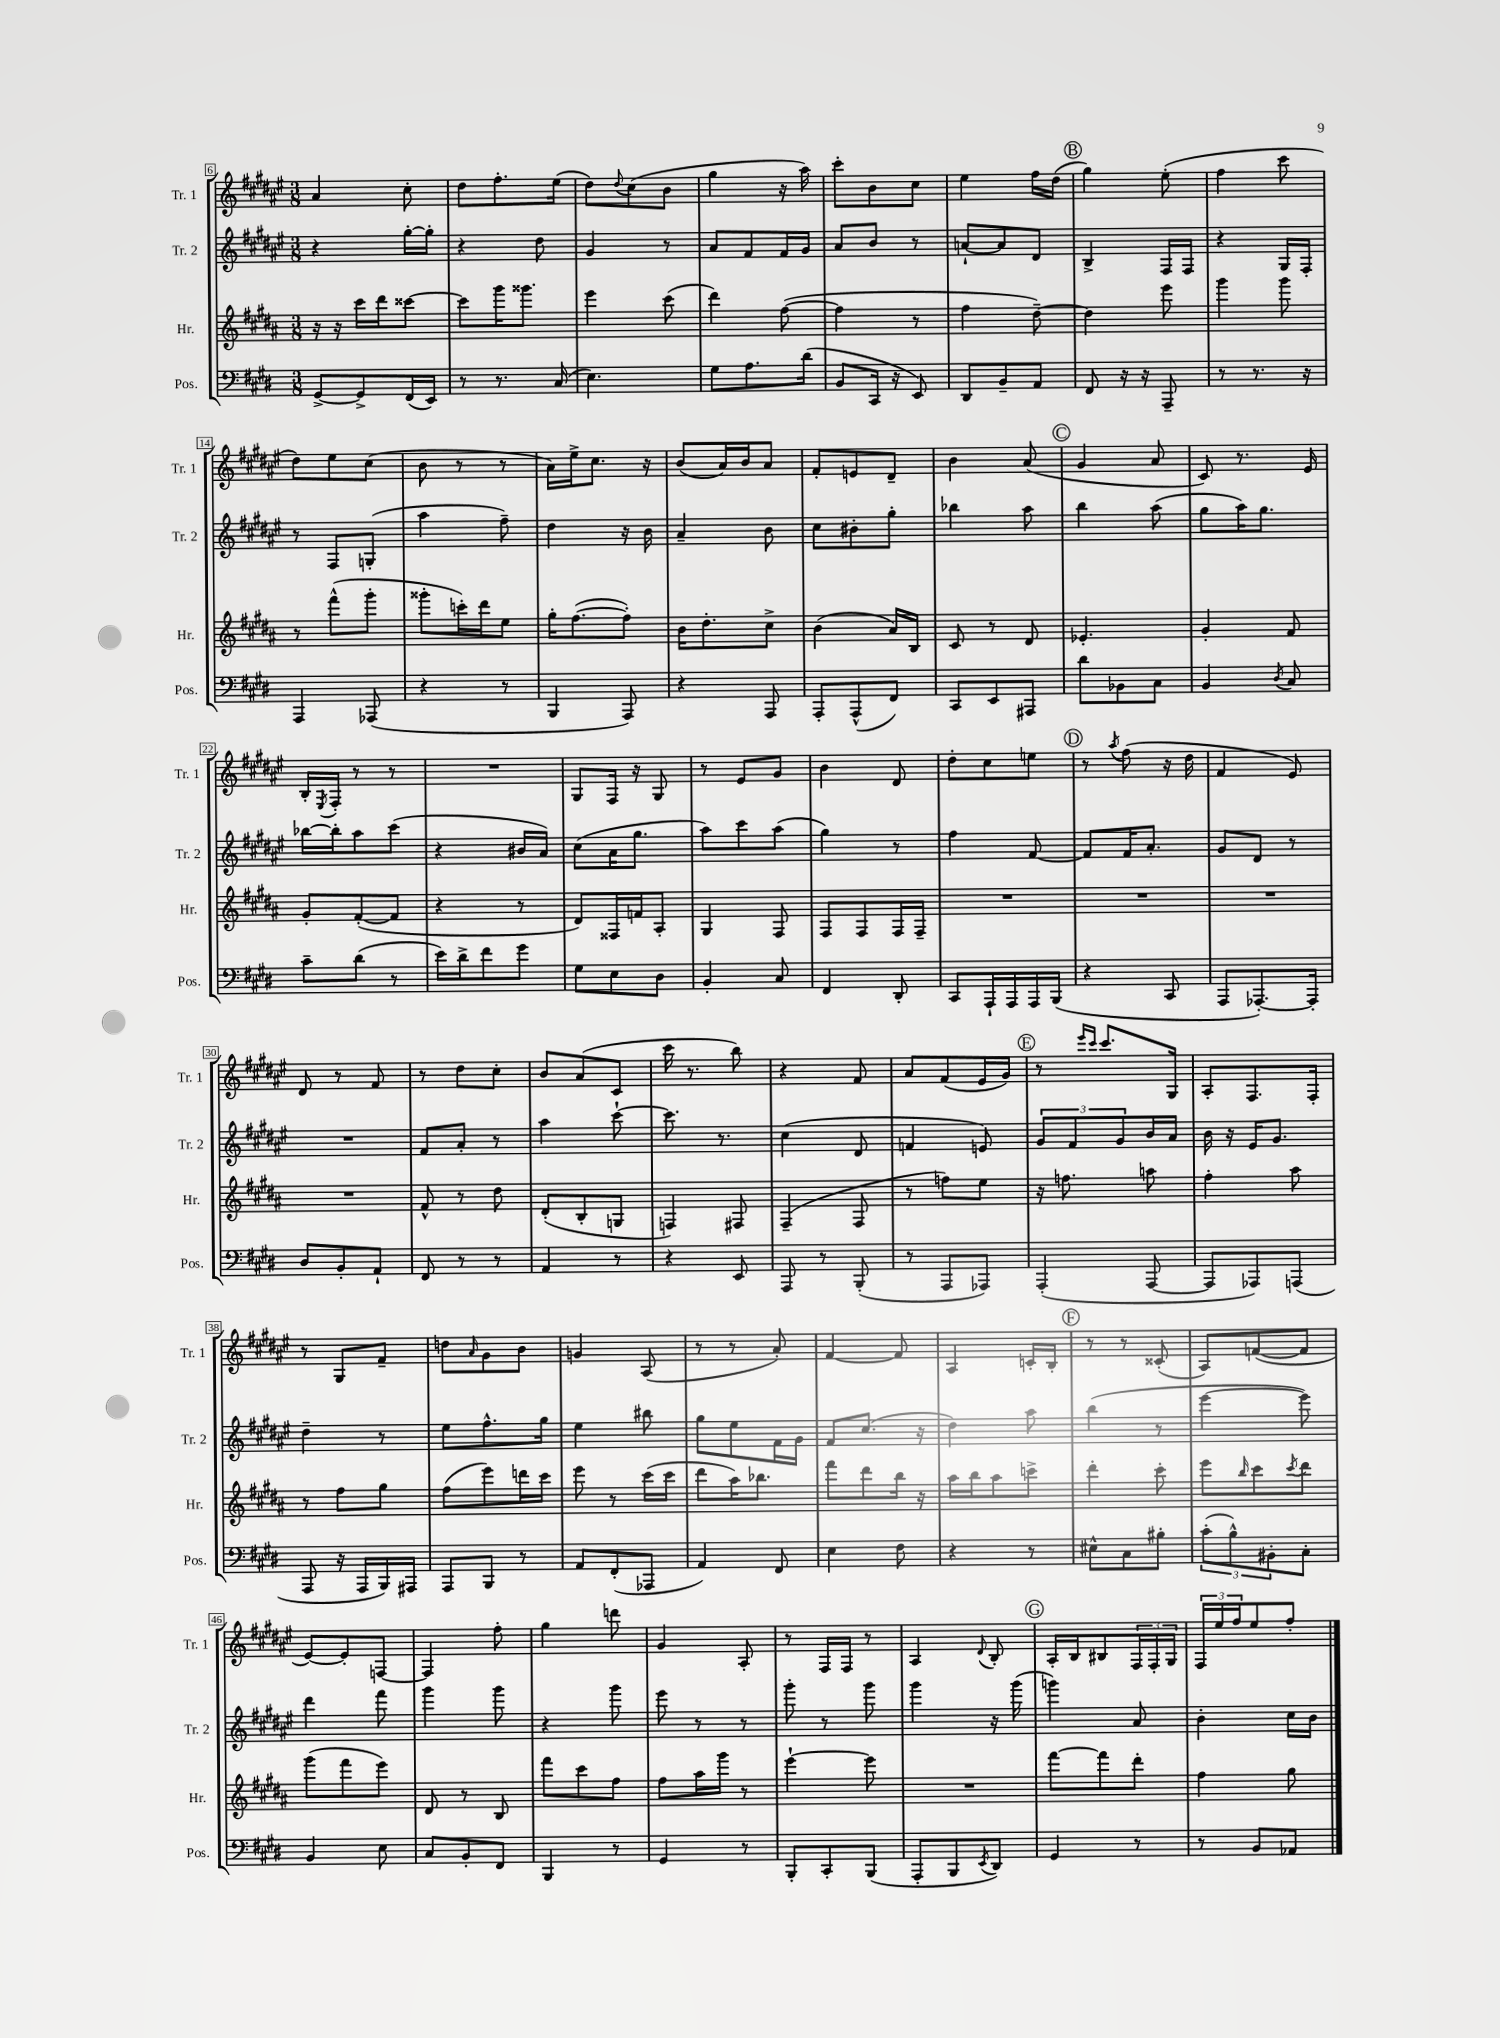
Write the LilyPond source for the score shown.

<<
\new StaffGroup <<
\new Staff = "s0" \with { instrumentName = "Tr. 1" shortInstrumentName = "Tr. 1" } {
    \clef treble \key fis \major \numericTimeSignature \time 3/8
    ais'4 cis''8-. |
    dis''8 fis''8.-. eis''16( |
    dis''8) \appoggiatura { dis''8 } cis''8( b'8 |
    gis''4 r16 ais''16) |
    cis'''8-. b'8 cis''8 |
    eis''4 fis''16 dis''16( |
    \mark \markup { \circle "B" } gis''4) eis''8-.( |
    fis''4 cis'''8 |
    dis''8) eis''8 cis''8( |
    b'8 r8 r8 |
    ais'16) eis''16-> cis''8. r16 |
    b'8( ais'16) b'16 ais'8 |
    fis'8-. e'8 dis'8-- |
    b'4 ais'8( |
    \mark \markup { \circle "C" } gis'4 ais'8 |
    cis'8) r8. eis'16 |
    b16-. \acciaccatura { eis8 } fis16-. r8 r8 |
    R4. |
    gis8 fis16 r16 gis8 |
    r8 eis'8 gis'8 |
    b'4 dis'8 |
    dis''8-. cis''8 e''8 |
    \mark \markup { \circle "D" } r8 \acciaccatura { ais''8 } fis''8( r16 dis''16 |
    fis'4 eis'8) |
    dis'8 r8 fis'8 |
    r8 dis''8 cis''8-. |
    b'8 ais'8( cis'8 |
    cis'''16 r8. b''8) |
    r4 fis'8 |
    ais'8 fis'8( eis'16 gis'16) |
    \mark \markup { \circle "E" } r8 \grace { eis'''16 cis'''16 } cis'''8. gis16 |
    ais8-. fis8. fis16-. |
    r8 gis8 fis'8-- |
    d''8 \grace { ais'16 } gis'8 b'8 |
    g'4 ais8( |
    r8 r8 ais'8-.) |
    fis'4~ fis'8 |
    ais4 c'16-. b16-. |
    \mark \markup { \circle "F" } r8 r8 cisis'8-.( |
    ais8) f'8~( f'8 |
    eis'8~) eis'8-. f8~ |
    f4 fis''8-. |
    gis''4 d'''8 |
    gis'4 ais8-. |
    r8 fis16 fis16 r8 |
    ais4 \appoggiatura { dis'8 } b8-. |
    \mark \markup { \circle "G" } ais16-. b16 bis8 \tuplet 3/2 { fis16 fis16-. gis16 } |
    \tuplet 3/2 { fis16 eis''16 fis''16 } eis''8 fis''8-. \bar "|." |
}
\new Staff = "s1" \with { instrumentName = "Tr. 2" shortInstrumentName = "Tr. 2" } {
    \clef treble \key fis \major \numericTimeSignature \time 3/8
    r4 gis''16~-. gis''16-. |
    r4 dis''8 |
    gis'4 r8 |
    ais'8 fis'8 fis'16 gis'16 |
    ais'8 b'8 r8 |
    a'8~-! a'8 dis'8 |
    \mark \markup { \circle "B" } b4-> fis16 fis16 |
    r4 gis16 fis16-. |
    r8 fis8 g8-.( |
    ais''4 fis''8--) |
    dis''4 r16 b'16 |
    ais'4-- b'8 |
    cis''8 bis'8-. gis''8-. |
    bes''4 ais''8 |
    \mark \markup { \circle "C" } b''4 ais''8( |
    gis''8 ais''16) gis''8. |
    bes''16~ bes''16-. ais''8 cis'''8( |
    r4 bis'16 ais'16) |
    cis''8( ais'16 gis''8. |
    ais''8) cis'''8 ais''8( |
    gis''4) r8 |
    fis''4 fis'8~ |
    \mark \markup { \circle "D" } fis'8 fis'16 ais'8.-. |
    gis'8 dis'8 r8 |
    R4. |
    fis'8 ais'8-. r8 |
    ais''4 cis'''8~-! |
    cis'''8. r8. |
    cis''4( dis'8 |
    f'4 e'8) |
    \mark \markup { \circle "E" } \tuplet 3/2 { gis'8 fis'8 gis'8 } b'16 ais'16 |
    b'16 r16 eis'16 gis'8. |
    dis''4-- r8 |
    eis''8 fis''8.-^ gis''16 |
    eis''4 bis''8 |
    gis''8 eis''8 fis'16 gis'16 |
    fis'8 cis''8.( r16 |
    dis''4) ais''8 |
    \mark \markup { \circle "F" } b''4( r8 |
    eis'''4~ eis'''8) |
    dis'''4 fis'''8 |
    gis'''4 gis'''8 |
    r4 gis'''8 |
    eis'''8 r8 r8 |
    gis'''8-. r8 gis'''8 |
    gis'''4 r16 gis'''16( |
    \mark \markup { \circle "G" } g'''4) ais'8 |
    b'4-. cis''16 b'16 \bar "|." |
}
\new Staff = "s2" \with { instrumentName = "Hr." shortInstrumentName = "Hr." } {
    \clef treble \key b \major \numericTimeSignature \time 3/8
    r16 r16 cis'''16 dis'''16 cisis'''8~ |
    cisis'''8 gis'''16 gisis'''8. |
    e'''4 cis'''8( |
    dis'''4) fis''8~( |
    fis''4 r8 |
    fis''4 dis''8~--) |
    \mark \markup { \circle "B" } dis''4 e'''8 |
    gis'''4 gis'''8 |
    r8 fis'''8-^( gis'''8-. |
    gisis'''8-. c'''16-.) dis'''16 e''8 |
    gis''16-. fis''8.~( fis''8-.) |
    b'16 dis''8.-. cis''8-> |
    b'4( ais'16) b16 |
    cis'8 r8 dis'8 |
    \mark \markup { \circle "C" } ees'4.-. |
    gis'4-. fis'8 |
    gis'8-. fis'8~-.( fis'8 |
    r4 r8 |
    dis'8) fisis16 f'16 ais8-. |
    gis4 fis8 |
    fis8 fis8 fis16 fis16-- |
    R4. |
    \mark \markup { \circle "D" } R4. |
    R4. |
    R4. |
    fis'8-^ r8 dis''8 |
    dis'8-.( b8-. g8 |
    f4) fis8 |
    fis4--( fis8 |
    r8 f''8) e''8 |
    \mark \markup { \circle "E" } r16 f''8. a''8 |
    fis''4-. ais''8 |
    r8 fis''8 gis''8 |
    fis''8( e'''8) d'''16 cis'''16 |
    e'''8 r8 cis'''16( cis'''16 |
    dis'''8 ais''16) bes''8. |
    fis'''8 dis'''8 b''16 r16 |
    ais''16 b''16 ais''8 c'''8-> |
    \mark \markup { \circle "F" } dis'''4-. cis'''8-. |
    e'''8 \grace { b''16 } cis'''8 \acciaccatura { cis'''8 } dis'''8 |
    gis'''8( fis'''8 e'''8) |
    dis'8 r8 b8 |
    fis'''8 cis'''8 fis''8 |
    fis''8 ais''16 gis'''16 r8 |
    e'''4~-! e'''8 |
    R4. |
    \mark \markup { \circle "G" } fis'''8~ fis'''8 dis'''8-. |
    fis''4 gis''8 \bar "|." |
}
\new Staff = "s3" \with { instrumentName = "Pos." shortInstrumentName = "Pos." } {
    \clef bass \key e \major \numericTimeSignature \time 3/8
    gis,8~-> gis,8-> fis,16( e,16) |
    r8 r8. cis16( |
    e4.) |
    gis8 a8. dis'16( |
    b,8 cis,16 r16 e,8) |
    dis,8 b,8-- a,8 |
    \mark \markup { \circle "B" } fis,8 r16 r16 a,,8-- |
    r8 r8. r16 |
    a,,4 aes,,8( |
    r4 r8 |
    b,,4 a,,8) |
    r4 a,,8 |
    a,,8-. a,,8-^( fis,8) |
    cis,8 e,8 ais,,8 |
    \mark \markup { \circle "C" } dis'8 bes,8 cis8 |
    b,4 \acciaccatura { dis8 } cis8 |
    cis'8-- dis'8( r8 |
    e'16) dis'16-> fis'8 gis'8 |
    gis8 e8 dis8 |
    b,4-. cis8 |
    fis,4 dis,8-. |
    cis,8 a,,16-! a,,16 a,,16 b,,16( |
    \mark \markup { \circle "D" } r4 cis,8 |
    a,,8 aes,,8.~-.) aes,,16-. |
    dis8 b,8-. a,8-! |
    fis,8 r8 r8 |
    a,4 r8 |
    r4 e,8 |
    a,,8 r8 b,,8-.( |
    r8 a,,8 aes,,8) |
    \mark \markup { \circle "E" } a,,4-.( a,,8~ |
    a,,8 aes,,8) a,,8( |
    a,,8 r16 a,,16 b,,16) ais,,16 |
    a,,8 b,,8 r8 |
    a,8 fis,8-.( aes,,8 |
    a,4) fis,8 |
    e4 fis8 |
    r4 r8 |
    \mark \markup { \circle "F" } eis8-^ cis8 bis8-. |
    \tuplet 3/2 { cis'8-.( b8-^) bis,8-. } cis8-. |
    b,4 e8 |
    cis8 b,8-. fis,8 |
    b,,4 r8 |
    gis,4 r8 |
    b,,8-. cis,8-. b,,8( |
    a,,8-. b,,8 \acciaccatura { e,8 } dis,8) |
    \mark \markup { \circle "G" } gis,4 r8 |
    r8 b,8 aes,8 \bar "|." |
}
>>
>>
\layout { \context { \Score currentBarNumber = #6 \override BarNumber.stencil = #(make-stencil-boxer 0.1 0.3 ly:text-interface::print) } }
